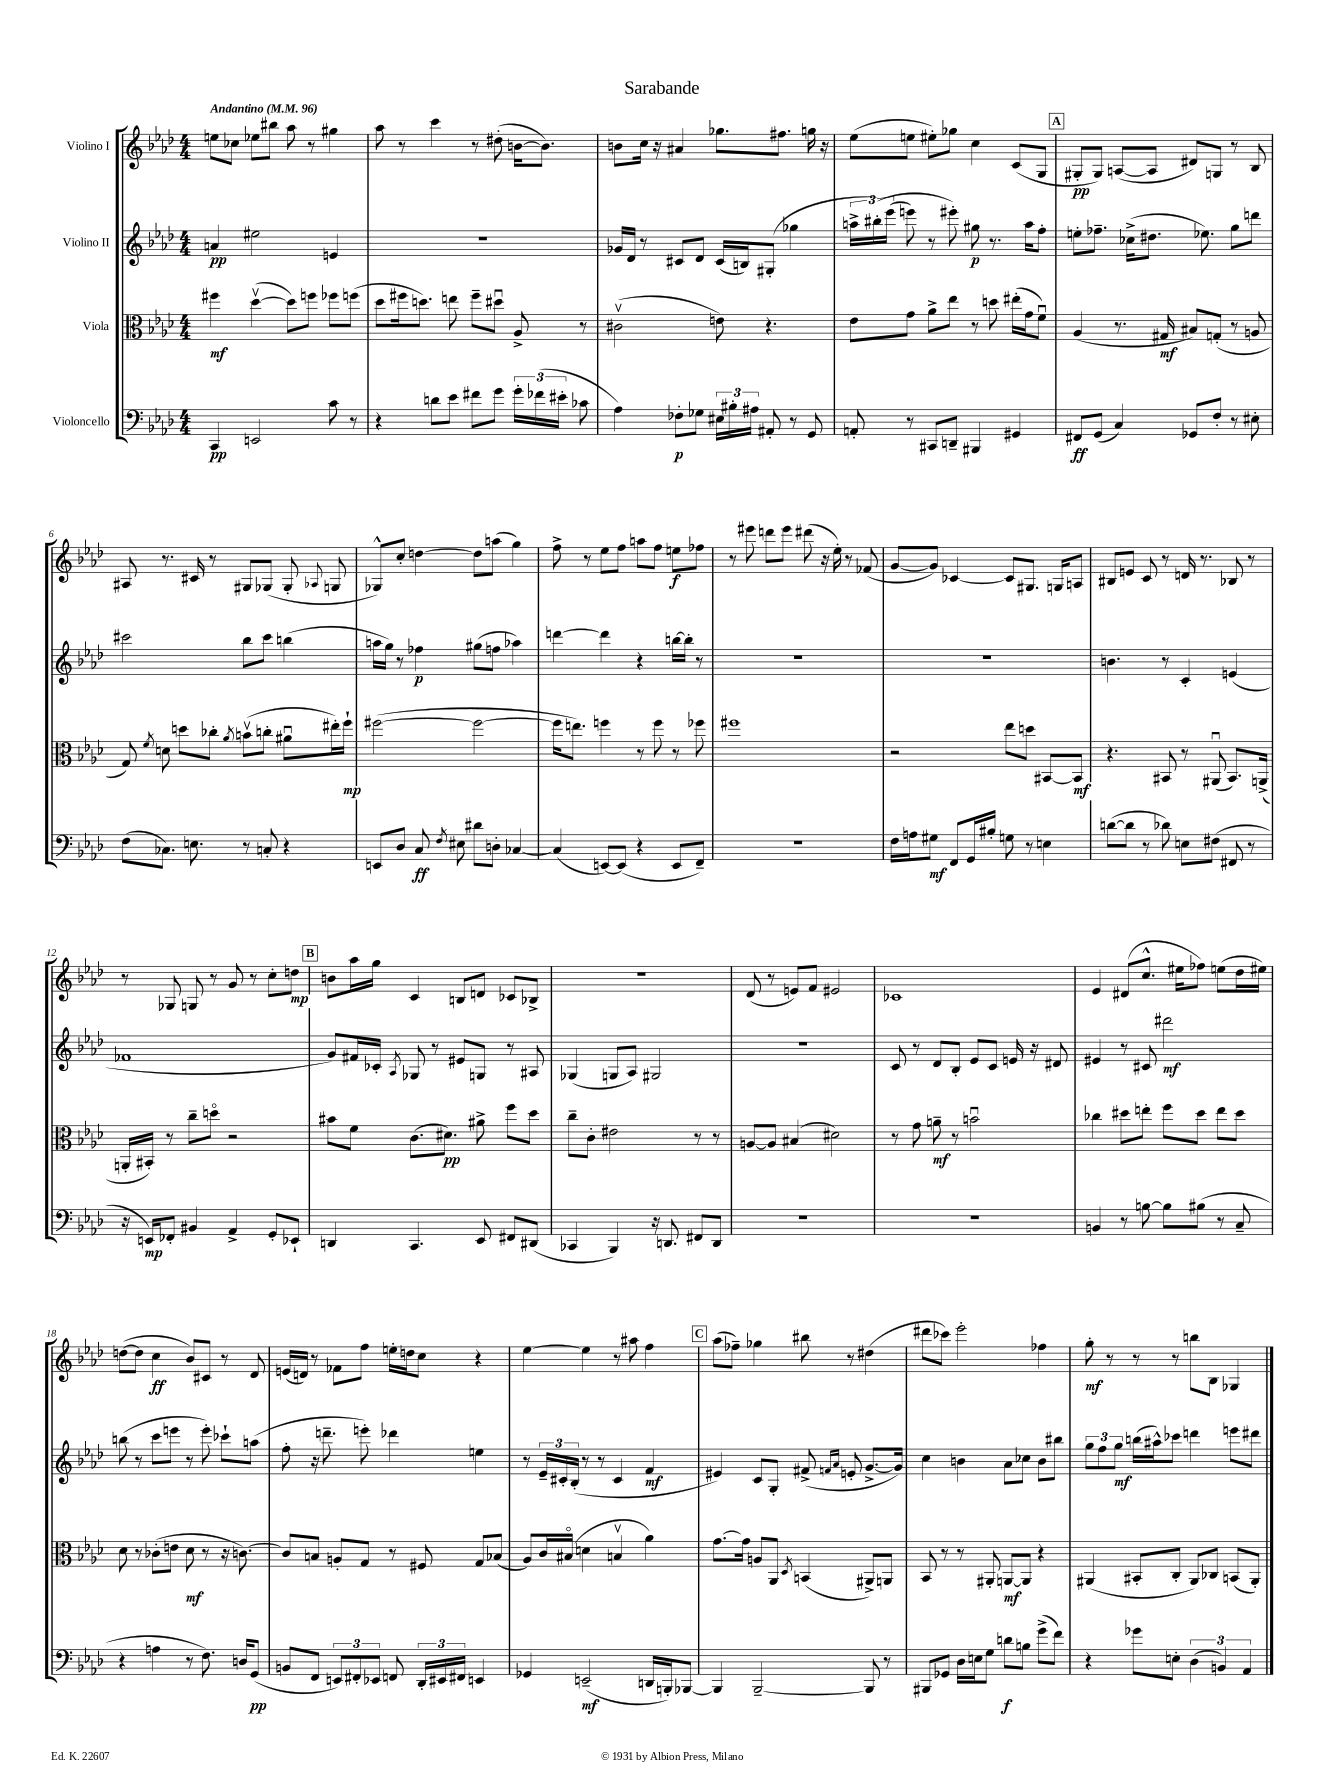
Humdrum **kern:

**kern	**dynam	**kern	**dynam	**kern	**dynam	**kern	**dynam
*part4	*part4	*part3	*part3	*part2	*part2	*part1	*part1
*staff4	*staff4	*staff3	*staff3	*staff2	*staff2	*staff1	*staff1
*I"Violoncello	*	*I"Viola	*	*I"Violino II	*	*I"Violino I	*
*clefF4	*	*clefC3	*	*clefG2	*	*clefG2	*
*k[b-e-a-d-]	*	*k[b-e-a-d-]	*	*k[b-e-a-d-]	*	*k[b-e-a-d-]	*
*M4/4	*	*M4/4	*	*M4/4	*	*M4/4	*
*MM96	*	*MM96	*	*MM96	*	*MM96	*
=1	=1	=1	=1	=1	=1	=1	=1
!	!	!	!	!	!	!LO:TX:a:B:t=Andantino	!
4CC/	pp	4ff#X\	mf	4an/	pp	8een\L	.
.	.	.	.	.	.	8cc-X\J	.
2EEn/	.	([4dd-v\	.	2ee#X\	.	8ee-X\L	.
.	.	.	.	.	.	8bb#X\J	.
.	.	8dd-\L])	.	.	.	8aa-\	.
.	.	8ffn\J	.	.	.	8r	.
8c\	.	8ff-X\L	.	4en/	.	4gg#X\	.
8r	.	(8ffn\J	.	.	.	.	.
=2	=2	=2	=2	=2	=2	=2	=2
4r	.	8dd-\L	.	1r	.	8aa-\	.
.	.	16ff#X\k	.	.	.	8r	.
.	.	8.ddn\J)	.	.	.	.	.
8dn\L	.	.	.	.	.	4ccc\	.
8e-\J	.	8een\	.	.	.	.	.
8f#X\L	.	8ff#~\L	.	.	.	8r	.
8g\J	.	8dd#Xu\J	.	.	.	(8dd#X'\	.
24g'\LL	.	8A-^/	.	.	.	[16bn\KL	.
(24f-X\	.	.	.	.	.	.	.
.	.	.	.	.	.	8.b\J])	.
24e#X'\JJ	.	.	.	.	.	.	.
8c-X\	.	8r	.	.	.	.	.
=3	=3	=3	=3	=3	=3	=3	=3
4A-\)	.	(2c#Xv\	.	16g-X/LL	.	8bn\L	.
.	.	.	.	16d-/JJ	.	.	.
.	.	.	.	8r	.	16cc\Jk	.
.	.	.	.	.	.	16r	.
8F-X'\L	p	.	.	8c#X/L	.	4a#X/	.
8G-X\J	.	.	.	8d-/J	.	.	.
24E#X\LL	.	8en\)	.	(16c#/LL	.	8.gg-X\L	.
24B#X'\	.	.	.	.	.	.	.
.	.	.	.	16Bn/J)	.	.	.
24A#X\JJ	.	.	.	.	.	.	.
8AA#X'/	.	4.r	.	(8G#X'/J	.	.	.
.	.	.	.	.	.	8.ff#X\J	.
8r	.	.	.	4gg-X\	.	.	.
8GG/	.	.	.	.	.	16ggn\	.
.	.	.	.	.	.	16r	.
=4	=4	=4	=4	=4	=4	=4	=4
8AAn'/	.	8e-\L	.	24aan^\LL	.	(8ee-\L	.
.	.	.	.	(24bb#X'\)	.	.	.
.	.	.	.	(24eee-\JJ	.	.	.
8r	.	8g\J	.	8eeen\)	.	8een\J	.
8CC#X/L	.	8a-^\L	.	8r	.	8ee#X'\L)	.
8DDn~/J	.	8ee-\J	.	8eee#X'\)	.	8gg-X\J	.
4BBB#X/	.	8r	.	8gg#X\	p	4cc\	.
.	.	8ddn\	.	8.r	.	.	.
4GG#X/	.	(16ee#X'\LL	.	.	.	(8c/L	.
.	.	16g\J	.	16aa\KL	.	.	.
.	.	8fu\J)	.	8ff'\J	.	8G/J	.
!!LO:REH:place=s1:t=A
=5	=5	=5	=5	=5	=5	=5	=5
8FF#X/L	ff	(4A-/	.	8een'\L	.	8G#X'/L	pp
(8GG/J	.	.	.	8.ff-X~\J	.	8G#/J)	.
4C/)	.	8.r	.	.	.	([8An/L	.
.	.	.	.	(16cc-X^\KL	.	.	.
.	.	.	.	8.dd#X\J	.	8A/J]	.
.	.	16G#X/	mf	.	.	.	.
8GG-X/L	.	8B#X/L)	.	.	.	8d#X/L)	.
.	.	.	.	8.ee-X\)	.	.	.
8F'/J	.	(8Gn'/J	.	.	.	8Gn/J	.
8r	.	8r	.	8gg\L	.	8r	.
8E#X'\	.	8An/	.	8dddn\J	.	8B-/	.
!!LO:LB:g=z
=6	=6	=6	=6	=6	=6	=6	=6
(8F\L	.	8G/)	.	2ccc#X\	.	8A#X/	.
.	.	8qf/	.	.	.	.	.
8.C-X\J)	.	8dn\	.	.	.	8.r	.
.	.	8ddn\L	.	.	.	.	.
8.En\	.	.	.	.	.	16c#X/	.
.	.	8cc-X'\J	.	.	.	8r	.
.	.	8qa-/	.	.	.	.	.
8r	.	(8bnv\L	.	8bb-\L	.	8G#X/L	.
8Cn'/	.	8ccn'\J	.	8ccc#\J	.	(8G-X/J	.
4r	.	8a#Xu\L	.	(4bbn\	.	8G-'/	.
.	.	.	.	.	.	8qqA-X/	.
.	.	16ee#X'\L)	.	.	.	8Gn/	.
.	.	16ff`\JJ	mp	.	.	.	.
=7	=7	=7	=7	=7	=7	=7	=7
8EEn/L	.	([2ff#X\	.	16aan\LL	.	8G-X^^/L)	.
.	.	.	.	16gg\JJ)	.	.	.
8D-/J	.	.	.	8r	.	8cc'/J	.
8C/	ff	.	.	4ff-X\	p	[4ddn\	.
8qF/	.	.	.	.	.	.	.
8E#X\	.	.	.	.	.	.	.
8d#X\L	.	2ff#\_	.	(8gg#X\L	.	8dd\L]	.
8Dn'\J	.	.	.	8ffn\J	.	(8aan\J	.
[4C-X/	.	.	.	4aa-X\)	.	4gg\)	.
=8	=8	=8	=8	=8	=8	=8	=8
(4C-/]	.	16ff#\KL]	.	[4dddn\	.	8ff^\	.
.	.	8.een\J)	.	.	.	.	.
.	.	.	.	.	.	8r	.
[8EEn/L)	.	4ffn\	.	4ddd\]	.	8ee-\L	.
(8EE/J]	.	.	.	.	.	8ff\J	.
4r	.	8r	.	4r	.	8aan\L	.
.	.	8ff\	.	.	.	8ff\J	.
8EE/L	.	8r	.	[16bbn\LL	.	8een\L	f
.	.	.	.	16bb'\JJ]	.	.	.
8FF~/J)	.	8ff-X\	.	8r	.	8ff-X\J	.
=9	=9	=9	=9	=9	=9	=9	=9
1r	.	1ff#X	.	1r	.	8r	.
.	.	.	.	.	.	8eee#X\	.
.	.	.	.	.	.	8dddn\L	.
.	.	.	.	.	.	8eee#\J	.
.	.	.	.	.	.	(8ddd#X\	.
.	.	.	.	.	.	16r	.
.	.	.	.	.	.	16ee-'\)	.
.	.	.	.	.	.	8r	.
.	.	.	.	.	.	(8f-X/	.
=10	=10	=10	=10	=10	=10	=10	=10
16F\LL	.	2r	.	1r	.	[8g/L	.
16An\J	.	.	.	.	.	.	.
8G#X\J	mf	.	.	.	.	8g/J])	.
8FF/L	.	.	.	.	.	[4c-X/	.
16GG/L	.	.	.	.	.	.	.
16B#X'/JJ	.	.	.	.	.	.	.
8Gn\	.	8ee-\L	.	.	.	8c-/L]	.
8r	.	8ddn\J	.	.	.	8.G#X/J	.
4En\	.	[8BB#X/L	.	.	.	.	.
.	.	.	.	.	.	16Gn/KL	.
.	.	8BB#/J]	mf	.	.	8An/J	.
=11	=11	=11	=11	=11	=11	=11	=11
([8dn\L	.	4.r	.	4.bn\	.	8B#X/L	.
8d\J]	.	.	.	.	.	8en/J	.
8r	.	.	.	.	.	8c/	.
8d-X\)	.	8BB#X/	.	8r	.	8r	.
8En\L	.	8r	.	4c'/	.	16dn/	.
.	.	.	.	.	.	8.r	.
(8F#X\J	.	(8AA#Xu/	.	.	.	.	.
8FF#X/	.	8.BB#/L)	.	(4en/	.	8B-X/	.
8r	.	.	.	.	.	8r	.
.	.	(16AAn^/Jk	.	.	.	.	.
!!LO:LB:g=z
=12	=12	=12	=12	=12	=12	=12	=12
16r	.	16AAn'/LL	.	1f-X	.	8r	.
16EEn/KL)	mp	16BB#X'/JJ)	.	.	.	.	.
8FF-X'/J	.	8r	.	.	.	8G-X/	.
4BB#X/	.	8cc~\L	.	.	.	8Gn/	.
.	.	8ddn\J	.	.	.	8r	.
4AA-^/	.	2r	.	.	.	8g/	.
.	.	.	.	.	.	8r	.
8GG'/L	.	.	.	.	.	8cc'\L	.
8EE-X`/J	.	.	.	.	.	8ddn\J	mp
!!LO:REH:place=s1:t=B
=13	=13	=13	=13	=13	=13	=13	=13
4DDn/	.	8b#X\L	.	8g/L)	.	8bn\L	.
.	.	8f\J	.	16f#X/L	.	16aa-\L	.
.	.	.	.	16c-X'/JJ	.	16gg\JJ	.
.	.	.	.	8qA-/	.	.	.
4.CC/	.	(8.c\L	.	8G-X/	.	4c/	.
.	.	.	.	8r	.	.	.
.	.	8.d#X\J)	pp	.	.	.	.
.	.	.	.	8e#X/L	.	8Bn/L	.
8EE-/	.	8a#X^\	.	8Gn/J	.	8dn/J	.
8FF#X/L	.	8ff\L	.	8r	.	8c-X/L	.
(8DD#X/J	.	8dd-\J	.	8A#X/	.	8B-X^/J	.
=14	=14	=14	=14	=14	=14	=14	=14
4CC-X/	.	8cc~\L	.	(4G-X/	.	1r	.
.	.	8c'\J	.	.	.	.	.
4BBB-/)	.	2e#X\	.	8Gn/L	.	.	.
.	.	.	.	8A-/J)	.	.	.
16r	.	.	.	2G#X/	.	.	.
8.DDn/	.	.	.	.	.	.	.
8FF#X/L	.	8r	.	.	.	.	.
8DD/J	.	8r	.	.	.	.	.
=15	=15	=15	=15	=15	=15	=15	=15
1r	.	[8An/L	.	1r	.	(8d-/	.
.	.	8A/J]	.	.	.	8r	.
.	.	(4B#X/	.	.	.	8en/L)	.
.	.	.	.	.	.	8f/J	.
.	.	2d#X\)	.	.	.	2e#X/	.
=16	=16	=16	=16	=16	=16	=16	=16
1r	.	8r	.	8c/	.	1c-X	.
.	.	8g\	.	8r	.	.	.
.	.	8an~\	mf	8d-/L	.	.	.
.	.	8r	.	8B-'/J	.	.	.
.	.	2bnu\	.	8e-/L	.	.	.
.	.	.	.	8c/J	.	.	.
.	.	.	.	16en/	.	.	.
.	.	.	.	16r	.	.	.
.	.	.	.	8d#X/	.	.	.
=17	=17	=17	=17	=17	=17	=17	=17
4BBn/	.	4cc-X\	.	4e#X/	.	4e-/	.
8r	.	8dd#X\L	.	8r	.	(8d#X/L	.
[8Bn\	.	8een'\J	.	8c#X/	.	8.cc^^/J	.
8B\L]	.	8ff\L	.	2ddd#X\	mf	.	.
.	.	.	.	.	.	16ee#X\KL	.
(8B#X\J	.	8dd#\J	.	.	.	8ff-X\J)	.
8r	.	8ee\L	.	.	.	(8een\L	.
8C~/	.	8dd#\J	.	.	.	16dd-\L	.
.	.	.	.	.	.	16ee#X\JJ)	.
!!LO:LB:g=z
=18	=18	=18	=18	=18	=18	=18	=18
4r	.	8d-\	.	(8bbn\	.	([8ddn\L	.
.	.	8r	.	8r	.	8dd\J]	.
4An\	.	(8c-X'\L	.	8ccc\L	.	4cc\	ff
.	.	8en\J	.	8eeen\J	.	.	.
8r	.	8d-\	mf	8r	.	8b-/L)	.
8.F\)	.	8r	.	8eee'\)	.	8c#X/J	.
.	.	16r	.	8ccc-X`\L	.	8r	.
16Dn/KL	.	[8.cn\)	.	.	.	.	.
(8GG/J	pp	.	.	(8aan\J	.	8d-/	.
=19	=19	=19	=19	=19	=19	=19	=19
8BBn/L	.	8c/L]	.	8ff'\	.	(16en/LL	.
.	.	.	.	.	.	16dn/JJ)	.
8FF/J	.	8Bn/J	.	16r	.	8r	.
.	.	.	.	8.dddn~\	.	.	.
12EEn/L)	.	8An'/L	.	.	.	8f-X\L	.
12FF#X'/	.	.	.	.	.	.	.
.	.	8G/J	.	8eeen'\)	.	8ff\J	.
12EE-X/J	.	.	.	.	.	.	.
8FFn/	.	8r	.	4ddd-X\	.	16een'\LL	.
.	.	.	.	.	.	16ddn\J	.
24DD-'/LL	.	8F#X/	.	.	.	8cc\J	.
24EE#X/	.	.	.	.	.	.	.
24FF#X/JJ	.	.	.	.	.	.	.
4EEn/	.	8G/L	.	4een\	.	4r	.
.	.	(8B-X/J	.	.	.	.	.
=20	=20	=20	=20	=20	=20	=20	=20
4GG-X/	.	8A-/L)	.	8r	.	[4ee-\	.
.	.	16c/L	.	24e-~/LL	.	.	.
.	.	.	.	24c#X'/	.	.	.
.	.	(16B#X/JJ	.	.	.	.	.
.	.	.	.	(24B-'/JJ	.	.	.
(2EEn~/	mf	4dn\	.	8r	.	4ee-\]	.
.	.	.	.	8r	.	.	.
.	.	4Bnv/	.	4c#/	.	8r	.
.	.	.	.	.	.	8aa#X\	.
16DDn/LL	.	4a-\)	.	4f/	mf	4ff\	.
16BBBn'/J)	.	.	.	.	.	.	.
[8BBB-X/J	.	.	.	.	.	.	.
!!LO:REH:place=s1:t=C
=21	=21	=21	=21	=21	=21	=21	=21
4BBB-/]	.	[8.g\L	.	4e#X/)	.	(8aa-\L	.
.	.	.	.	.	.	8ff-X~\J)	.
.	.	16g\Jk]	.	.	.	.	.
[2BBB-~/	.	8An/L	.	8c/L	.	4gg-X\	.
.	.	8AA-/J	.	8G'/J	.	.	.
.	.	8qD-/	.	.	.	.	.
.	.	(4BBn/	.	(8f#X^/	.	8bb#X\	.
.	.	.	.	16qqfn/LL	.	.	.
.	.	.	.	16qqa-/JJ	.	.	.
.	.	.	.	8en'/	.	8r	.
8BBB-/]	.	8AA#X^/L)	.	[8.g^/L	.	(4dd#X\	.
8r	.	8AAn/J	.	.	.	.	.
.	.	.	.	16g/Jk])	.	.	.
=22	=22	=22	=22	=22	=22	=22	=22
8BBB#X/L	.	8BB-/	.	4cc\	.	8ddd#X\L	.
8GG-X/J	.	8r	.	.	.	8ccc-X\J)	.
16D-\LL	.	8r	.	4bn\	.	2eee-'\	.
16En\J	.	.	.	.	.	.	.
8G\J	.	8AA#X'/	.	.	.	.	.
8dn\L	f	[8AAn/L	mf	8a-\L	.	.	.
8Bn\J	.	8AA/J]	.	8cc-X\J	.	.	.
(8g^\L	.	4r	.	8b\L	.	4ff-X\	.
8f\J)	.	.	.	8bb#X\J	.	.	.
=23	=23	=23	=23	=23	=23	=23	=23
4r	.	(4AA#X/	.	12gg\L	.	8gg'\	mf
.	.	.	.	12ff\	.	.	.
.	.	.	.	.	.	8r	.
.	.	.	.	12gg\J	mf	.	.
8g-X\L	.	8BB#X'/L	.	(16bbn\LL	.	8r	.
.	.	.	.	16aa#X^^\J)	.	.	.
8En'\J	.	8C'/J	.	8ccc-X\J	.	8r	.
(6D-\	.	8AA#/L)	.	4dddn\	.	8bbn\L	.
.	.	8C-X/J	.	.	.	8B-\J	.
6BBn/)	.	.	.	.	.	.	.
.	.	(8BBn/L	.	8eeen\L	.	4G-X/	.
6AA-/	.	.	.	.	.	.	.
.	.	8AA#'/J)	.	8ddd#X\J	.	.	.
==	==	==	==	==	==	==	==
*-	*-	*-	*-	*-	*-	*-	*-
